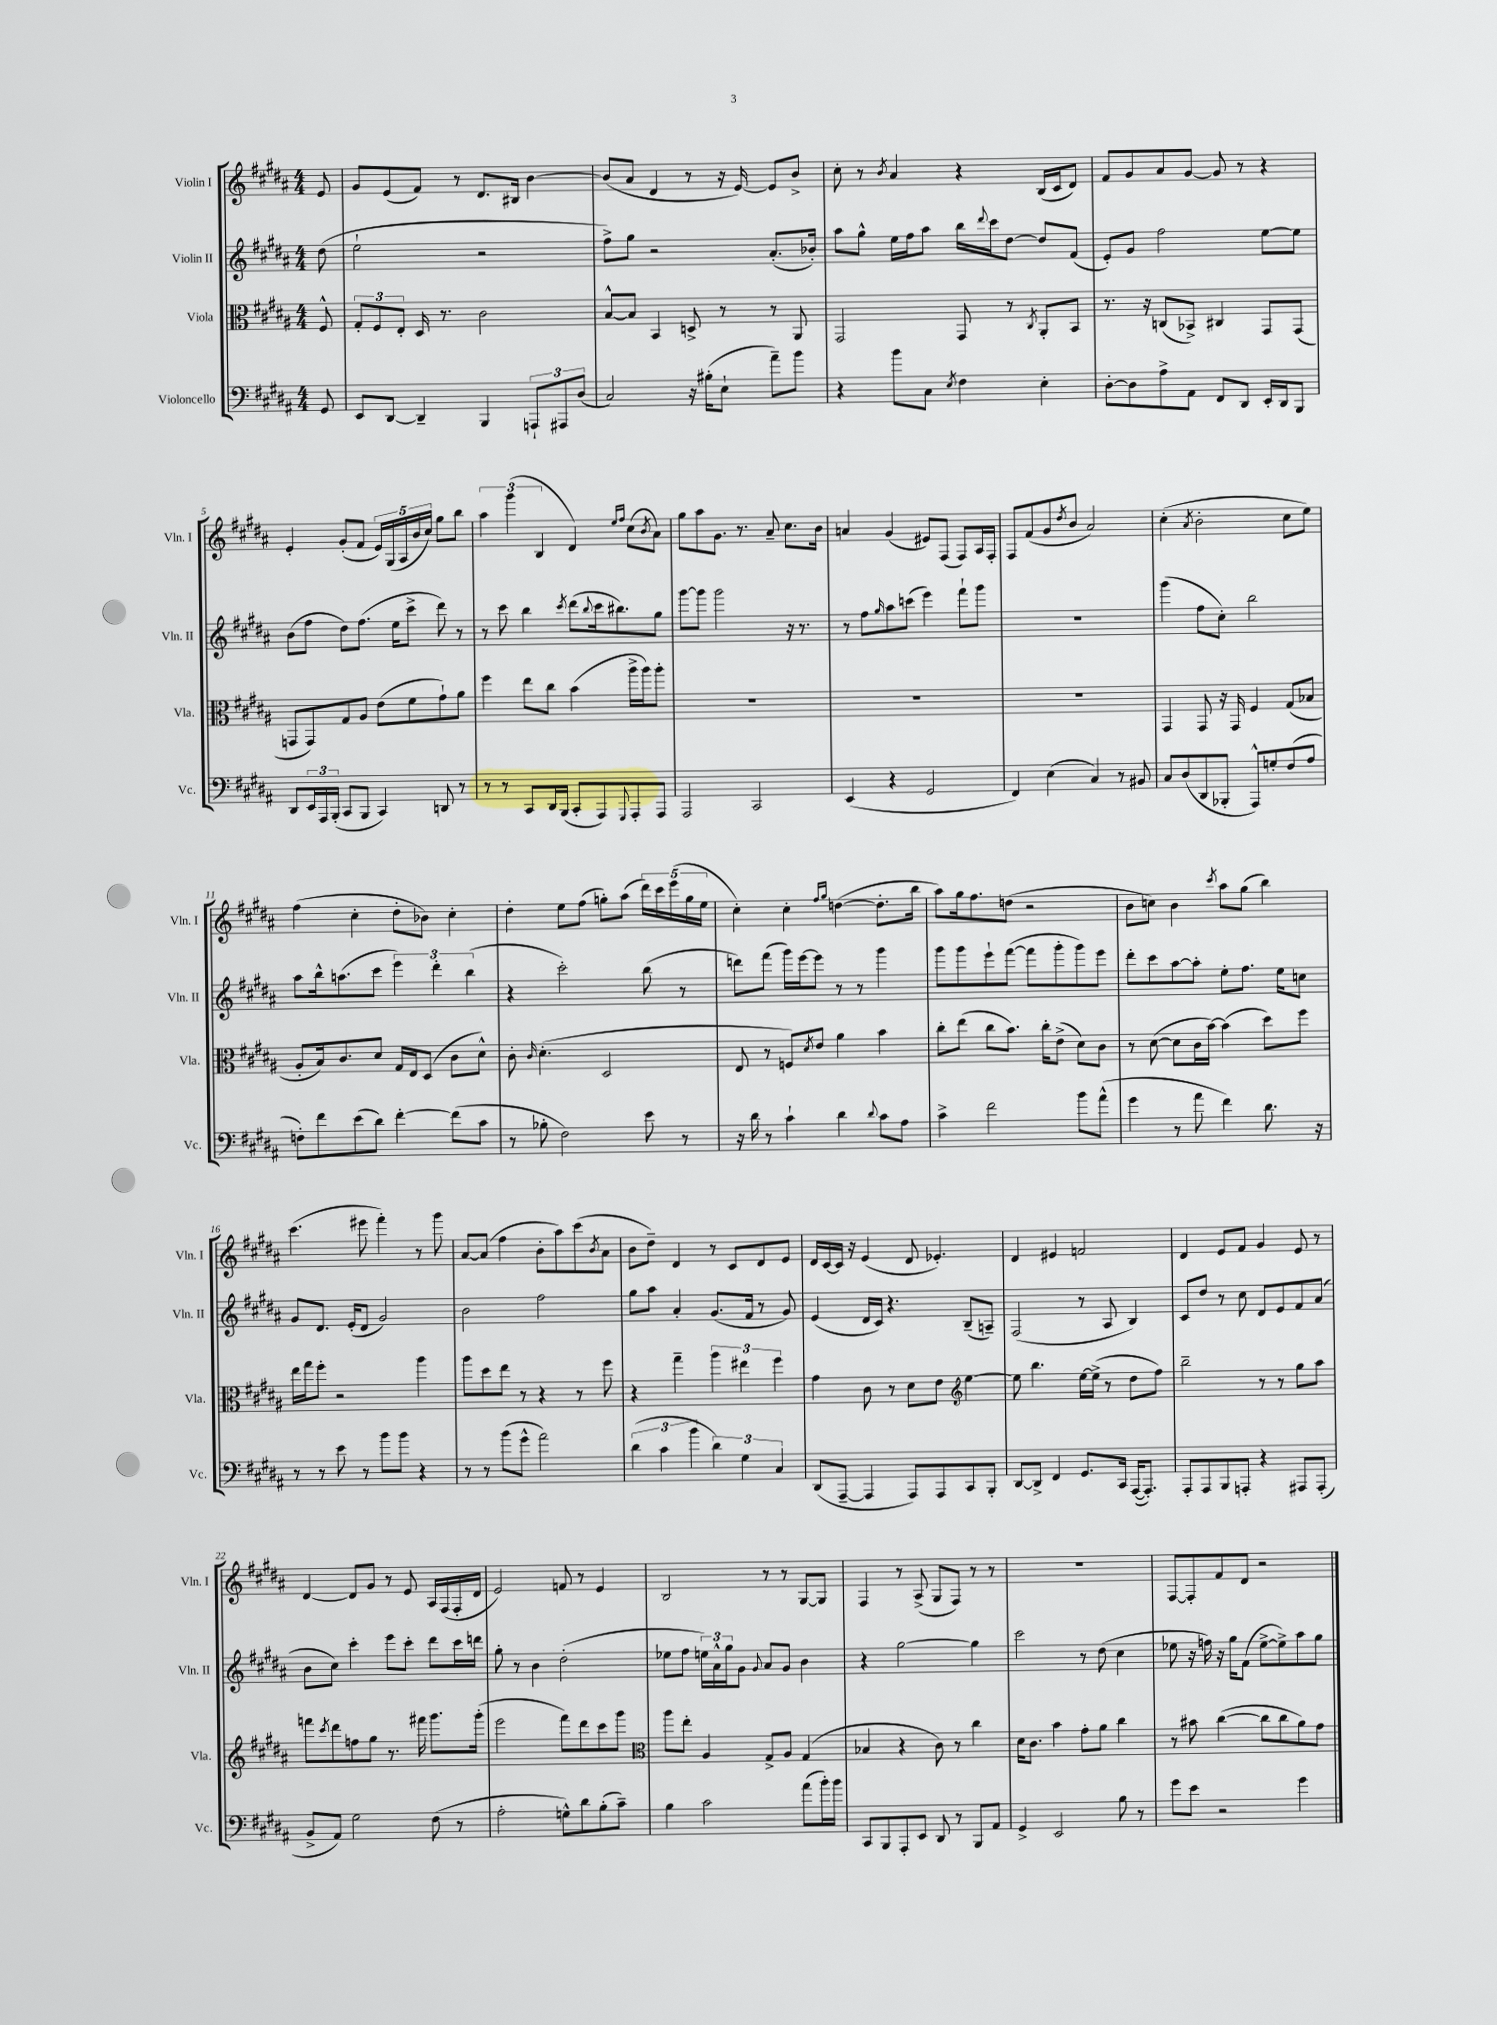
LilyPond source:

<<
\new StaffGroup <<
\new Staff = "s0" \with { instrumentName = "Violin I" shortInstrumentName = "Vln. I" } {
    \clef treble \key b \major \numericTimeSignature \time 4/4 \partial 8
    e'8 |
    gis'8 e'8( fis'8) r8 dis'8. bis16 b'4~ |
    b'8( ais'8 dis'4 r8 r16 e'16~) e'8 b'8-> |
    cis''8-. r8 \acciaccatura { b'8 } ais'4 r4 b16( cis'16 dis'8) |
    fis'8 gis'8 ais'8 gis'8~ gis'8 r8 r4 |
    e'4-. gis'8-.( fis'8 \tuplet 5/4 { e'16) gis16( ais16 b'16 cis''16) } gis''8 b''8 |
    \tuplet 3/2 { ais''4 gis'''4( b4 } dis'4) \grace { e''16 fis''16 } cis''8( \acciaccatura { b'8 } ais'8) |
    gis''8 ais''8 gis'8. r8. ais'8-- cis''8. b'16 |
    a'4 gis'4( eis'8) fis8( fis8) ais16 fis16-. |
    fis8 fis'8( gis'8 \acciaccatura { dis''8 } b'8 ais'2) |
    cis''4-.( \acciaccatura { ais'8 } b'2-. cis''8 e''8) |
    fis''4( cis''4-. dis''8-. bes'8) cis''4-. |
    dis''4-. e''8 fis''8( g''8-.) ais''8( \tuplet 5/4 { dis'''16) cis'''16 e'''16( g''16 e''16 } |
    cis''4-.) cis''4-. \grace { fis''16 gis''16 } d''4~( d''8.-. b''16 |
    ais''8) gis''16 fis''8. d''8( r2 |
    b'8 c''8) b'4 \acciaccatura { cis'''8 } ais''8 gis''8( b''4) |
    cis'''4.( eis'''8 fis'''4-.) r8 gis'''8 |
    ais'8~ ais'8( fis''4 b'8-. ais''8) cis'''8( \acciaccatura { b'8 } ais'8 |
    b'8 dis''8--) dis'4 r8 cis'8 dis'8 e'8 |
    dis'16 cis'16~ cis'16 r16 e'4( dis'8 ees'4.-.) |
    dis'4 eis'4 f'2 |
    dis'4 e'8 fis'8 gis'4 e'8 r8 |
    dis'4~ dis'8 gis'8 r8 e'8 ais16 fis16( fis16-. dis'16 |
    e'2) f'8 r8 e'4 |
    b2 r8 r8 gis8~ gis8 |
    fis4 r8 ais8->( gis8 fis8) r8 r8 |
    R1 |
    fis8~ fis8-. fis'8 dis'8 r2 \bar "|." |
}
\new Staff = "s1" \with { instrumentName = "Violin II" shortInstrumentName = "Vln. II" } {
    \clef treble \key b \major \numericTimeSignature \time 4/4 \partial 8
    dis''8( |
    e''2-! r2 |
    fis''8->) gis''8 r2 ais'8.-.( bes'16-.) |
    ais''8 gis''8-^ e''16 fis''16 ais''8 b''16 \appoggiatura { dis'''8 } cis'''16 dis''8~ dis''8 fis'8( |
    e'8-.) gis'8 fis''2 e''8~ e''8 |
    b'8( fis''8 dis''8) fis''8.( e''16 cis'''8-> dis'''8) r8 |
    r8 cis'''8 b''4 \acciaccatura { cis'''8 } dis'''8( \appoggiatura { b''8 } cis'''16 bis''8.) gis''8 |
    gis'''8~ gis'''8 gis'''2 r16 r8. |
    r8 fis''8 \grace { gis''16 } ais''8 c'''8( e'''4) fis'''8-! gis'''8 |
    R1 |
    gis'''4( fis''8 cis''8-.) b''2 |
    ais''8 b''16-^ a''8.( cis'''8 \tuplet 3/2 { e'''4) dis'''4-. b''4( } |
    r4 cis'''2-.) b''8( r8 |
    d'''8) fis'''8( gis'''16) e'''16~ e'''8 r8 r8 gis'''4 |
    gis'''8 gis'''8 e'''8-! fis'''8~( fis'''8 gis'''8-. gis'''8) e'''8 |
    dis'''8-. cis'''8 ais''8~ ais''8-. e''8-. fis''8. e''16 c''8 |
    gis'8 dis'8. e'16-.( dis'8 gis'2) |
    b'2 fis''2 |
    gis''8 ais''8 ais'4-. gis'8.( fis'16 r8 gis'8) |
    e'4( dis'16 cis'16) r4. b8--( a8--) |
    fis2( r8 ais8 b4) |
    cis'8 dis''8 r8 cis''8 dis'8 e'8 fis'8 ais'8( |
    b'8 cis''8) cis'''4-. e'''8 cis'''8-. dis'''8 cis'''16 d'''16 |
    gis''8-. r8 b'4 dis''2-.( |
    ees''8 fis''8 \tuplet 3/2 { e''16) ais'16-^ gis''16 } gis'8 \appoggiatura { gis'8 } ais'8 gis'8 b'4 |
    r4 gis''2~ gis''4 |
    cis'''2 r8 dis''8( cis''4 |
    ees''8 r16 f''16) r16 gis''16 fis'8( ees''8~-> ees''8->) ais''8 gis''8 \bar "|." |
}
\new Staff = "s2" \with { instrumentName = "Viola" shortInstrumentName = "Vla." } {
    \clef alto \key b \major \numericTimeSignature \time 4/4 \partial 8
    fis8-^ |
    \tuplet 3/2 { gis8-. fis8 e8-. } dis16 r8. cis'2 |
    b8~-^ b8 b,4 d8-> r8 r8 ais,8 |
    gis,2 gis,8 r8 \acciaccatura { cis8 } ais,8-. b,8 |
    r8. r16 c8( bes,8->) cis4 gis,8 gis,8( |
    g,8 g,8) gis8 ais8 e'8( fis'8 gis'8-!) ais'8 |
    fis''4 e''8 cis''8 b'4( ais''16-> ais''16) ais''8-. |
    R1 |
    R1 |
    R1 |
    gis,4 gis,8 r16 gis,16 fis4 gis8( bes8 |
    ais8-. b16) cis'8. dis'8 gis16 e16 dis8( cis'8 dis'8-^) |
    cis'8-. \grace { cis'16 } dis'4.-.( dis2 |
    e8 r8 f8) \acciaccatura { dis'8 } e'8 ais'4 b'4 |
    cis''8-. e''8( cis''8 b'8.) cis''16-. e'8->( dis'8) cis'8 |
    r8 dis'8~( dis'8 cis'16 b'16~) b'4( dis''8) fis''8 |
    e''16 gis''16 fis''8-. r2 ais''4 |
    ais''8 dis''8 e''8 r8 r4 r8 fis''8 |
    r4 gis''4-- \tuplet 3/2 { ais''4 eis''4 fis''4 } |
    gis'4 cis'8 r8 dis'8 e'8 \clef treble e''4~ |
    e''8 b''4. e''16~ e''16->( r8 dis''8 fis''8) |
    b''2-- r8 r8 gis''8 ais''8 |
    f'''8 \acciaccatura { cis'''8 } dis'''8 f''8 gis''8 r8. fis'''16 gis'''8. gis'''16-.( |
    e'''2 fis'''8) dis'''8 cis'''8 gis'''8 |
    \clef alto ais''8 e''8-. ais4 gis8-> ais8 gis4( |
    bes4 r4 cis'8) r8 cis''4 |
    dis'16 cis'8. b'4 gis'8-. ais'8 cis''4 |
    r8 bis'8 cis''4~( cis''8 cis''8 ais'8) gis'8 \bar "|." |
}
\new Staff = "s3" \with { instrumentName = "Violoncello" shortInstrumentName = "Vc." } {
    \clef bass \key b \major \numericTimeSignature \time 4/4 \partial 8
    gis,8 |
    e,8 dis,8~ dis,4-- b,,4 \tuplet 3/2 { a,,8-! ais,,8 dis8( } |
    cis2) r16 bis16-.( e8-! ais'8--) b'8 |
    r4 b'8 cis8 \acciaccatura { e8 } fis4 e4-. |
    dis8~-. dis8 ais8-> ais,8 fis,8 dis,8 e,16-. dis,16 b,,8 |
    dis,8 \tuplet 3/2 { e,16 ais,,16 b,,16-.( } cis,8 b,,8 cis,4) d,8 r8 |
    r8 r8 cis,8 dis,16 b,,16( cis,8-. ais,,8) \appoggiatura { gis,,8 } ais,,8-. ais,,8 |
    ais,,2 cis,2 |
    e,4( r4 gis,2 |
    fis,4) e4( cis4) r8 bis,8 |
    cis8 dis8( dis,8 bes,,8-. ais,,8-^) g8-. fis8( ais8 |
    f8-.) fis'8 e'8( dis'8) fis'4~-. fis'8( cis'8 |
    r8 bes8-. fis2) e'8 r8 |
    r16 dis'16 r8 cis'4-! dis'4 \appoggiatura { dis'8 } cis'8 ais8 |
    cis'4-> fis'2 b'8 ais'8-^( |
    gis'4 r8 ais'8 fis'4) dis'8. r16 |
    r8 r8 e'8 r8 b'8 b'8 r4 |
    r8 r8 b'8( gis'8-^ ais'2) |
    \tuplet 3/2 { dis'4( cis'4 b'4 } \tuplet 3/2 { dis'4) gis4 cis4 } |
    dis,8( ais,,8~-- ais,,4 ais,,8) ais,,8 cis,8 b,,8-. |
    dis,8~ dis,8-> fis,4 gis,8. cis,16 ais,,16~( ais,,8.-.) |
    ais,,8-. ais,,8 b,,8 a,,8-. r4 ais,,8 ais,,8-.( |
    b,8-> ais,8) gis2 fis8( r8 |
    ais2-. g8-^) dis'8 b8-.( cis'8--) |
    b4 cis'2 ais'8( b'16-.) b'16 |
    cis,8 b,,8 ais,,8-. e,8 dis,8 r8 b,,8 ais,8 |
    gis,4-> e,2 b8 r8 |
    gis'8 e'8 r2 gis'4 \bar "|." |
}
>>
>>
